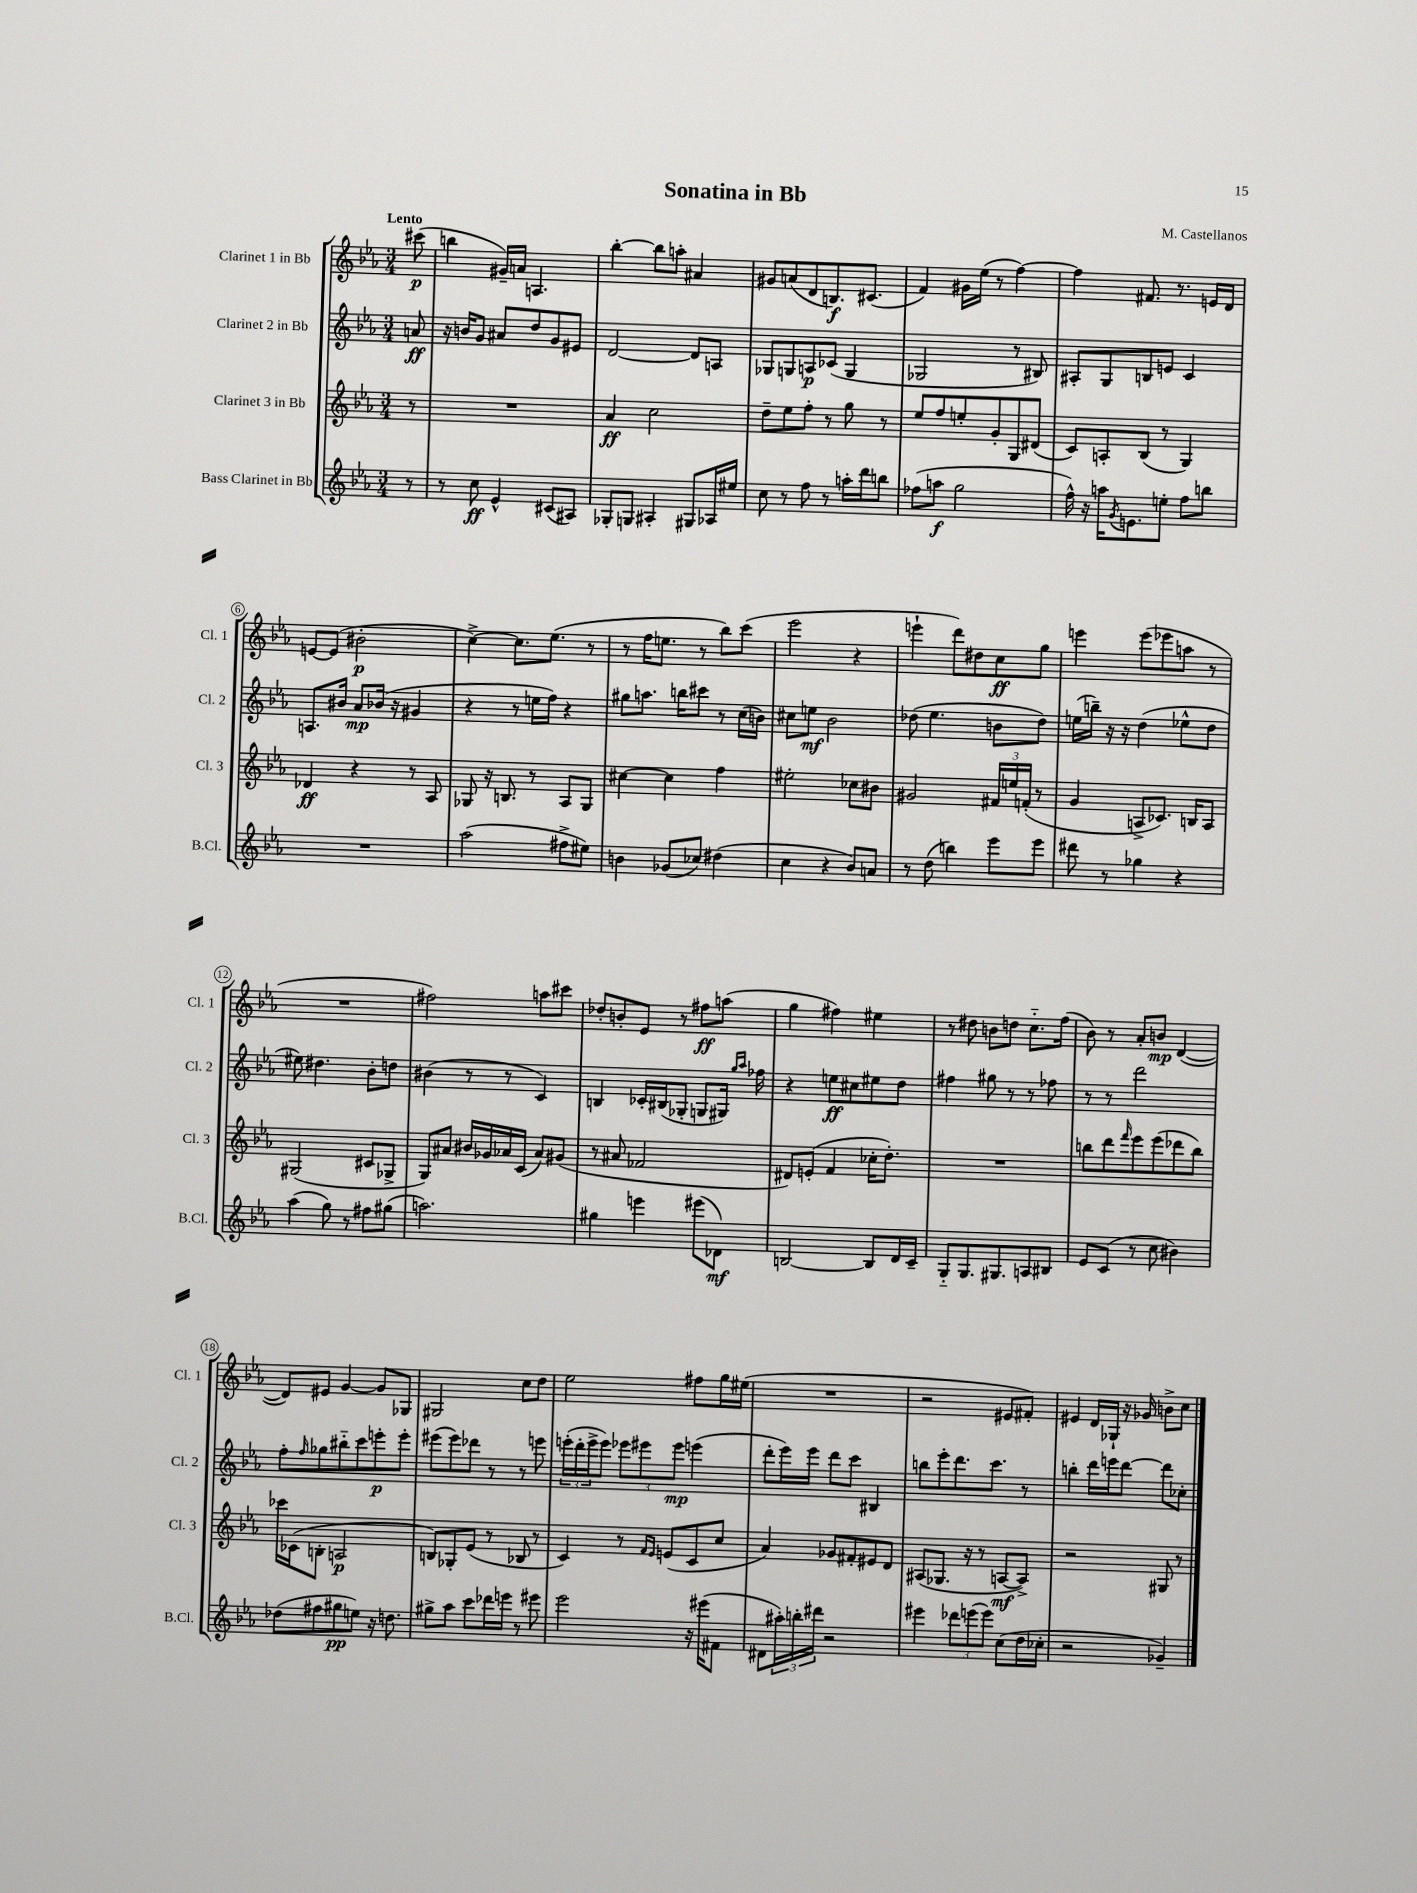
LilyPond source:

\header { title = "Sonatina in Bb" composer = "M. Castellanos" }
<<
\new StaffGroup <<
\new Staff = "s0" \with { instrumentName = "Clarinet 1 in Bb" shortInstrumentName = "Cl. 1" } {
    \clef treble \key ees \major \numericTimeSignature \time 3/4 \partial 8 \tempo "Lento"
    cis'''8\p( |
    b''4 gis'16--) a'16 a4. |
    bes''4~-. bes''8 a''8-. ais'4 |
    gis'8 a'8( d'8 b8.\f) cis'8.( |
    f'4) gis'16 ees''16( r8 f''4~) |
    f''4 fis'8. r8. e'16 d'16 |
    e'8~ e'8( bis'2-.\p |
    c''4~->) c''8. ees''8.( r8 |
    r8 f''16 e''8. r8 bes''8) c'''8( |
    ees'''2 r4 |
    e'''4-! d'''8) dis''8 c''8\ff g''8 |
    e'''4 e'''8( ees'''8 a''8 r8 |
    R2. |
    fis''2) a''8 cis'''8 |
    des''8-. b'8-. ees'8 r8 fis''8\ff a''8( |
    g''4 fis''4) eis''4 |
    r8 dis''8 b'8 d''8 c''8.-_ f''16( |
    bes'8) r8 aes'8-. b'8\mp d'4~( |
    d'8) eis'8 g'4~ g'8 ges8 |
    gis2 c''8 d''8 |
    ees''2 fis''8 g''16 eis''16( |
    R2. |
    r2 eis'8 fis'8-.) |
    eis'4 d'16 ges16-! r16 ges'16 b'8-> c''8 \bar "|." |
}
\new Staff = "s1" \with { instrumentName = "Clarinet 2 in Bb" shortInstrumentName = "Cl. 2" } {
    \clef treble \key ees \major \numericTimeSignature \time 3/4 \partial 8
    a'8\ff |
    r16 b'16 g'8 ais'8 d''8 g'8 eis'8 |
    d'2~ d'8 a8 |
    ges8 g8 a8\p ces'8( g4 |
    ges2 r8 bis8) |
    ais8-. g8 b8 e'8 c'4 |
    a8. bis'16 aes'8\mp bes'16( r16 gis'4 |
    r4 r8 e''16 f''16) r4 |
    gis''8 a''8. b''16 cis'''8 r8 c''16( b'16) |
    cis''8 e''8\mf bes'2 |
    des''8( ees''4. b'8 des''8) |
    e''16( b''16--) r16 r16 d''4( ees''8-^ d''8 |
    eis''8) dis''4. bes'8-. d''8 |
    bis'4( r8 r8 c'4) |
    b4 ces'16-. bis16( ges8-. g8 gis16) \grace { g''16 aes''16 } fes''16 |
    r4 e''8\ff cis''8 eis''8 d''8 |
    fis''4 gis''8 r8 r8 fes''8 |
    r8 r8 d'''2 |
    f''8-. \grace { f''16 } ges''8 bis''8-_ c'''8 e'''8-.\p e'''8-. |
    eis'''8( eis'''8) des'''8 r8 r8 e'''8 |
    \tuplet 3/2 { e'''16-.( d'''16-. e'''16-> } e'''8) \tuplet 3/2 { ees'''8 eis'''8 eis'''8\mp } e'''4( |
    d'''8-. ees'''16) ees'''16 d'''8 c'''8 bis4 |
    b''8 ees'''8-. d'''8. c'''8. r8 |
    b''4-. d'''16 e'''16 d'''8~ d'''8 ces''8-. \bar "|." |
}
\new Staff = "s2" \with { instrumentName = "Clarinet 3 in Bb" shortInstrumentName = "Cl. 3" } {
    \clef treble \key ees \major \numericTimeSignature \time 3/4 \partial 8
    r8 |
    R2. |
    aes'4\ff c''2 |
    d''8-- ees''8 f''8-. r8 g''8 r8 |
    ees''8 f''8 e''8-. g'8-. g8 dis'8( |
    c'8) a8-. bes8( r8 g4) |
    des'4\ff r4 r8 aes8 |
    ges8 r16 b8. r8 aes8 ges8 |
    cis''4~ cis''4 f''4 |
    eis''2-. ces''8 bis'8 |
    gis'2 \tuplet 3/2 { fis'16 e''16 f'16-.( } r8 |
    g'4 a8-> ces'8.) b16 a8 |
    gis2( cis'8 ges8-> |
    g8) ais'8 bis'16 ges'16 aes'16 c'16( aes'8) gis'8( |
    r8 ais'8 fes'2 |
    dis'8) e'8-.( f'4 ces''16-. d''8.-.) |
    R2. |
    b''8 d'''8 \grace { f'''16 } ees'''8 ees'''8( des'''8 b''8) |
    ces'''16 ces'16( b8-. a2\p |
    b8) ges8-. ees'8( r8 bes8 r8 |
    c'4) r8 \grace { f'16 ees'16 } e'8( c'8 c''8 |
    aes'4) ges'8 fis'8-. eis'8 d'8 |
    ais8( ges8. r16 r8 a8~\mf a8->) |
    r2 gis8 r8 \bar "|." |
}
\new Staff = "s3" \with { instrumentName = "Bass Clarinet in Bb" shortInstrumentName = "B.Cl." } {
    \clef treble \key ees \major \numericTimeSignature \time 3/4 \partial 8
    r8 |
    r8 c''8\ff ees'4-^ cis'8( ais8) |
    ges8-. g8 ais4-. gis8 aes16 eis''16 |
    c''8 r8 f''8 r8 a''16-. d'''16 b''8 |
    fes''8( a''8\f g''2 |
    f''16-^) r16 a''16 \acciaccatura { g'8 } e'8. e''8-. f''8 b''8 |
    R2. |
    aes''2( fis''8-> eis''8) |
    b'4 ges'8( ces''8) dis''4( |
    c''4 r4 bes'8) a'8 |
    r8 d''8( b''4) ees'''8 ees'''8 |
    dis'''8 r8 ges''4 r4 |
    aes''4( g''8) r8 fis''8 gis''8( |
    a''2.) |
    gis''4 e'''4 eis'''8( des'8\mf) |
    b2~ b8 d'16 c'16-- |
    g8-_ g8. gis8. a8 bis8 |
    ees'8 c'8( r8 c''8 bis'4) |
    des''8( fis''8 gis''8\pp e''8) r16 d''8. |
    gis''8-> aes''8 c'''8 des'''16 e'''16 r8 eis'''8 |
    ees'''2 r16 eis'''16( fis'8 |
    dis'8 \tuplet 3/2 { ais''16-.) b''16-. dis'''16 } r2 |
    eis'''4 \tuplet 3/2 { des'''8 e'''8( e'''8) } c''8( d''16 ces''16-. |
    r2 ges'4--) \bar "|." |
}
>>
>>
\layout { \context { \Score \override BarNumber.stencil = #(make-stencil-circler 0.1 0.3 ly:text-interface::print) } }
